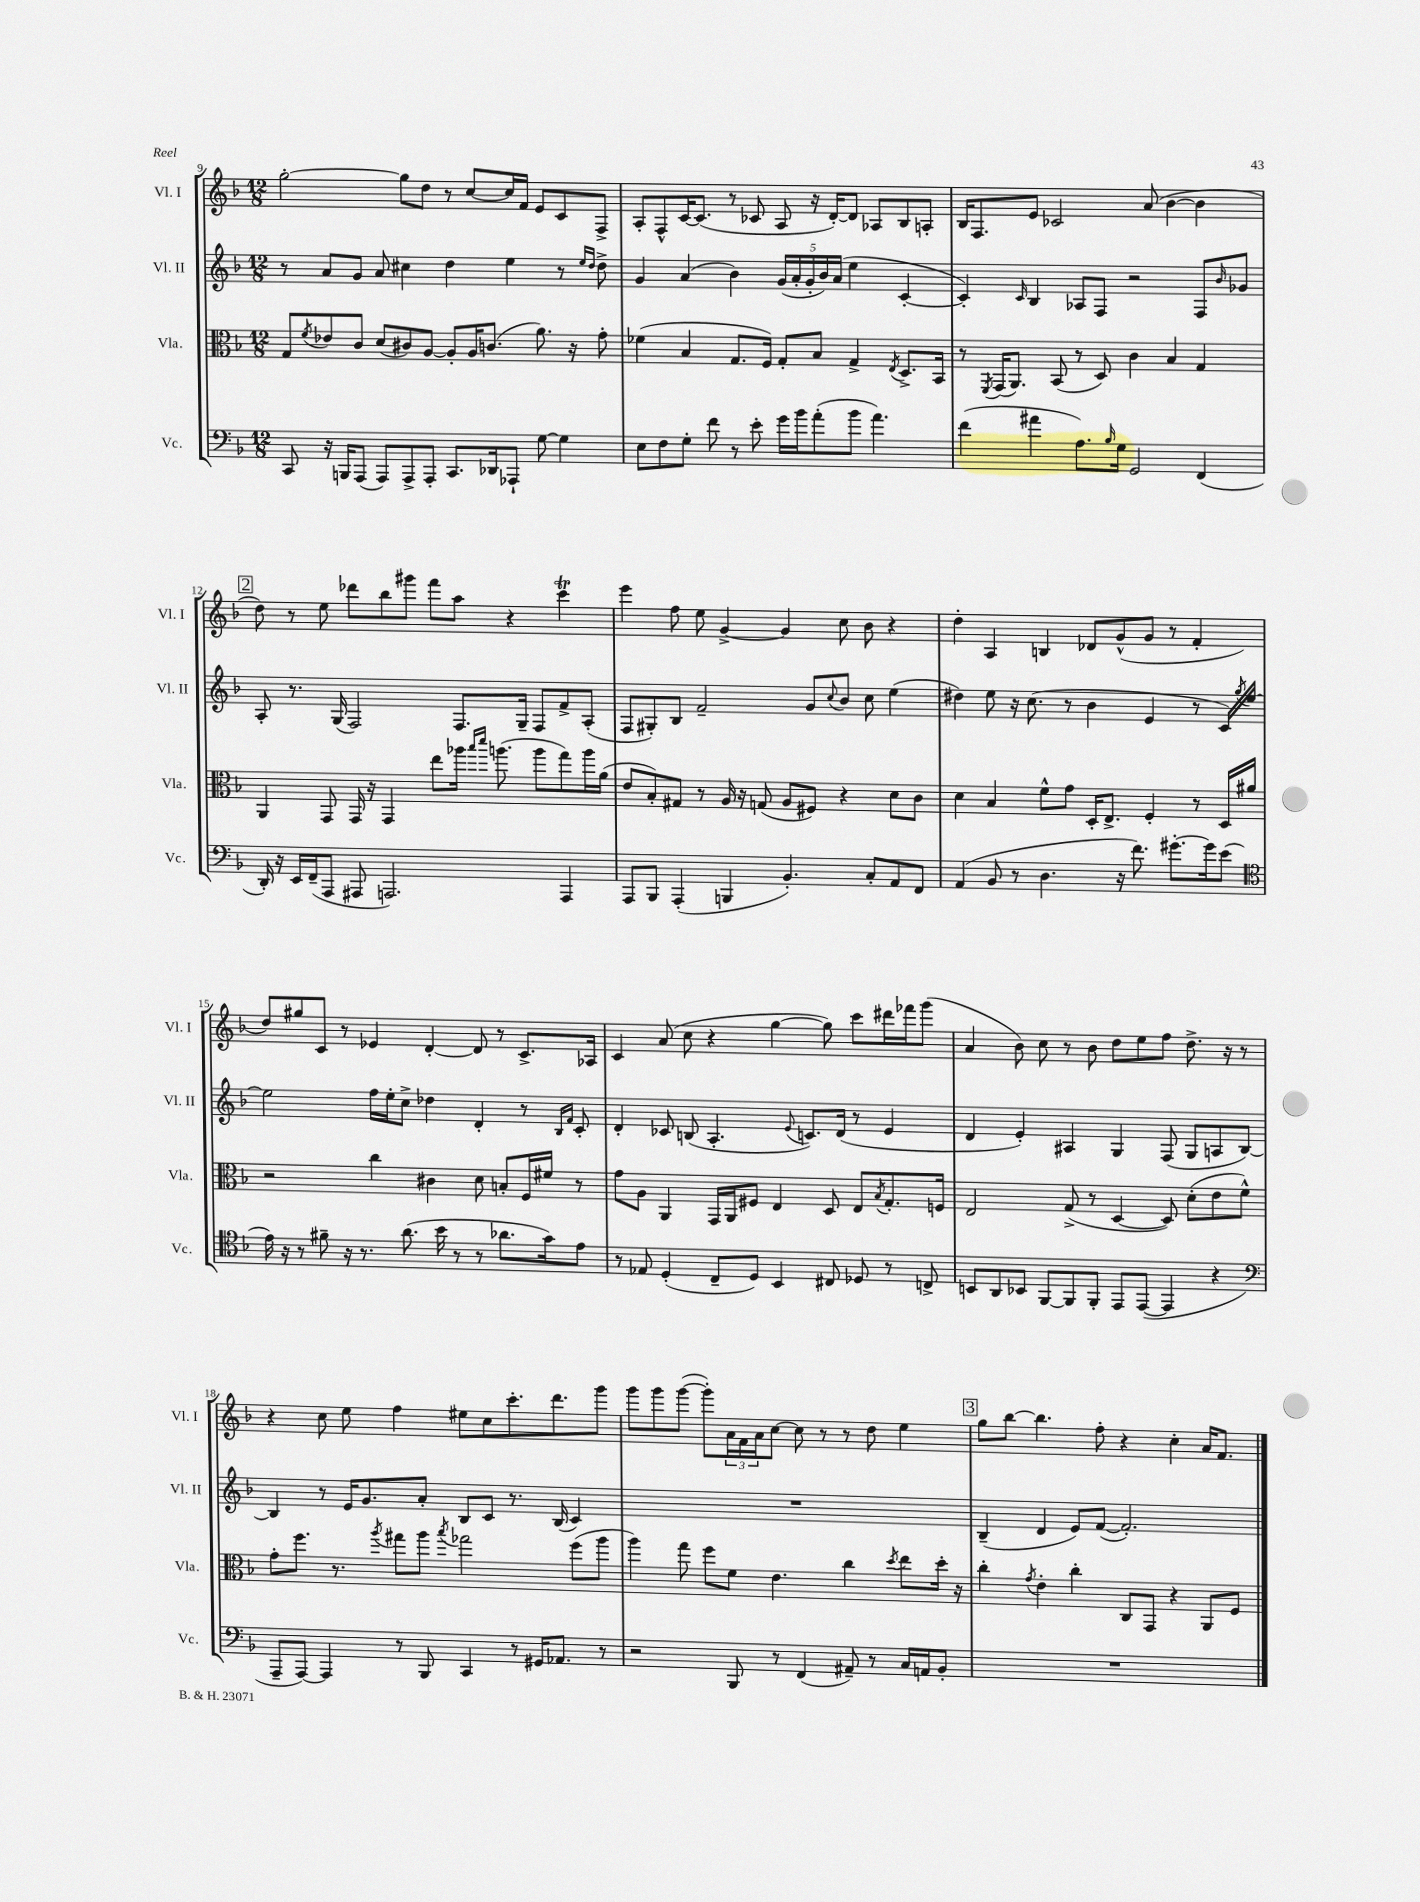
<<
\new StaffGroup <<
\new Staff = "s0" \with { instrumentName = "Vl. I" shortInstrumentName = "Vl. I" } {
    \clef treble \key f \major \numericTimeSignature \time 12/8
    g''2~-. g''8 d''8 r8 c''8~ c''16 f'16 e'8 c'8 f8-> |
    a8-. f8-^ c'16~ c'8.( r8 ces'8 a8 r16 d'16~-.) d'8 aes8 bes8 a8-. |
    bes16 f8. e'8 ces'2 a'8( bes'4~ bes'4 |
    \mark \markup { \box "2" } d''8) r8 e''8 des'''8 bes''8 gis'''8 f'''8 a''8 r4 c'''4\trill |
    e'''4 f''8 e''8 g'4~-> g'4 c''8 bes'8 r4 |
    d''4-. a4 b4 des'8 g'8-^( g'8 r8 f'4-. |
    d''8) gis''8 c'8 r8 ees'4 d'4~-. d'8 r8 c'8.-> aes16 |
    c'4 a'8( c''8 r4 g''4~ g''8) c'''8 dis'''16 fes'''16 g'''8( |
    a'4 bes'8) c''8 r8 bes'8 d''8 e''8 f''8 d''8.-> r16 r8 |
    r4 c''8 e''8 f''4 eis''8 c''8 c'''8.-. d'''8. g'''8 |
    g'''8 g'''8 g'''8~( g'''8-.) \tuplet 3/2 { a'16 f'16 a'16 } c''8~ c''8 r8 r8 d''8 e''4 |
    \mark \markup { \box "3" } g''8 bes''8~ bes''4. f''8-. r4 c''4-. a'16 f'8. \bar "|." |
}
\new Staff = "s1" \with { instrumentName = "Vl. II" shortInstrumentName = "Vl. II" } {
    \clef treble \key f \major \numericTimeSignature \time 12/8
    r8 a'8 g'8 a'8 cis''4 d''4 e''4 r8 \grace { e''16 d''16 } d''8-> |
    g'4 a'4( bes'4) \tuplet 5/4 { g'16( a'16-. g'16-. bes'16) a'16( } e''4 c'4~-. |
    c'4-.) \grace { c'16 } bes4 aes8 f8 r2 f8 \grace { bes'16 } ges'8 |
    \mark \markup { \box "2" } a8-. r8. g16( f2) f8. g16-- f8 f'8-> a8-.( |
    f8 gis8-.) bes8 f'2-- g'8 \appoggiatura { c''8 } bes'8 c''8 e''4( |
    dis''4) e''8 r16 c''8.( r8 bes'4 e'4 r8 c'16) \acciaccatura { g''8 } e''16~ |
    e''2 f''16 e''16-. c''8-> des''4 d'4-. r8 \grace { bes16 f'16 } c'8-. |
    d'4-. ces'8 b8( a4.-. \appoggiatura { e'8 } c'8.) d'16( r8 e'4 |
    d'4 e'4-.) ais4 g4 f8( g8 a8 bes8~) |
    bes4 r8 e'16 g'8. a'8-. bes8 c'8 r8. bes16( c'4) |
    R1. |
    \mark \markup { \box "3" } bes4--( d'4 e'8) f'8~( f'2.-.) \bar "|." |
}
\new Staff = "s2" \with { instrumentName = "Vla." shortInstrumentName = "Vla." } {
    \clef alto \key f \major \numericTimeSignature \time 12/8
    g8 \acciaccatura { f'8 } ees'8 c'8 d'8( cis'8) a8~ a8-. a16 c'8.( a'8.) r16 g'8-. |
    fes'4( bes4 g8. f16) g8-. bes8 g4-> \acciaccatura { e8 } d8.-> bes,16 |
    r8 \acciaccatura { f,8 } g,16( a,8.) bes,8( r8 d8) c'4 bes4 g4 |
    \mark \markup { \box "2" } a,4 g,8 g,16 r16 g,4 e''8 aes''16 \grace { bes''16 d'''16 } a''8.( a''8 g''8) a''16 a'16( |
    e'8 bes8-.) gis8 r8 a16 r16 g8( a8 fis8) r4 d'8 c'8 |
    d'4 bes4 f'8-^ g'8 d16-. e8.-> f4-. r8 d16 ais'16 |
    r2 c''4 cis'4 d'8 b8-. f16 fis'16 r8 |
    g'8 a8 a,4 g,16 a,16 fis8 e4 d8 e8 \acciaccatura { bes8 } g8.-. f16 |
    e2 g8->( r8 d4~ d8) d'8-.( e'8 f'8-^) |
    g'8-. f''8. r8. \acciaccatura { a''8 } gis''8 a''8 \acciaccatura { bes''8 } ges''2 f''8( a''8 |
    a''4) g''8 f''8 f'8 e'4. c''4 \acciaccatura { d''8 } e''8 d''16-. r16 |
    \mark \markup { \box "3" } c''4-. \acciaccatura { g'8 } e'4-. c''4-. c8 g,8 r4 a,8 f8 \bar "|." |
}
\new Staff = "s3" \with { instrumentName = "Vc." shortInstrumentName = "Vc." } {
    \clef bass \key f \major \numericTimeSignature \time 12/8
    c,8 r16 b,,16 a,,8( a,,8) a,,8-> a,,8-. c,8. des,16 aes,,8-! g8~ g4 |
    e8 f8 g8-. f'8 r8 e'8-. g'16 bes'16 a'8-.( bes'8 a'4.) |
    f'4( ais'4 a8.) \grace { bes16 } g16 g,2 f,4( |
    \mark \markup { \box "2" } d,16-.) r16 e,16 f,16--( a,,8 ais,,8 a,,2.) a,,4 |
    a,,8 bes,,8 a,,4-.( b,,4 bes,4.-.) c8-. a,8 f,8 |
    a,4( bes,8 r8 d4. r16 f'8.) gis'8.~-. gis'16 e'8( |
    \clef tenor e'16) r16 r8 fis'8-- r16 r8. a'8.( bes'16 r8 r8 aes'8. g'16) e'8 |
    r8 ees8 d4-.( c8-- d8) bes,4 cis8 des8 r8 c8-> |
    b,8 a,8 bes,8 f,8~ f,8 f,8-. e,8 e,8~( e,4 r4 |
    \clef bass a,,8-- a,,8~) a,,4 r8 bes,,8 c,4 r8 gis,16 aes,8. r8 |
    r2 bes,,8 r8 f,4( ais,8--) r8 c16 a,16 bes,8-. |
    \mark \markup { \box "3" } R1. \bar "|." |
}
>>
>>
\layout { \context { \Score currentBarNumber = #9 } }
